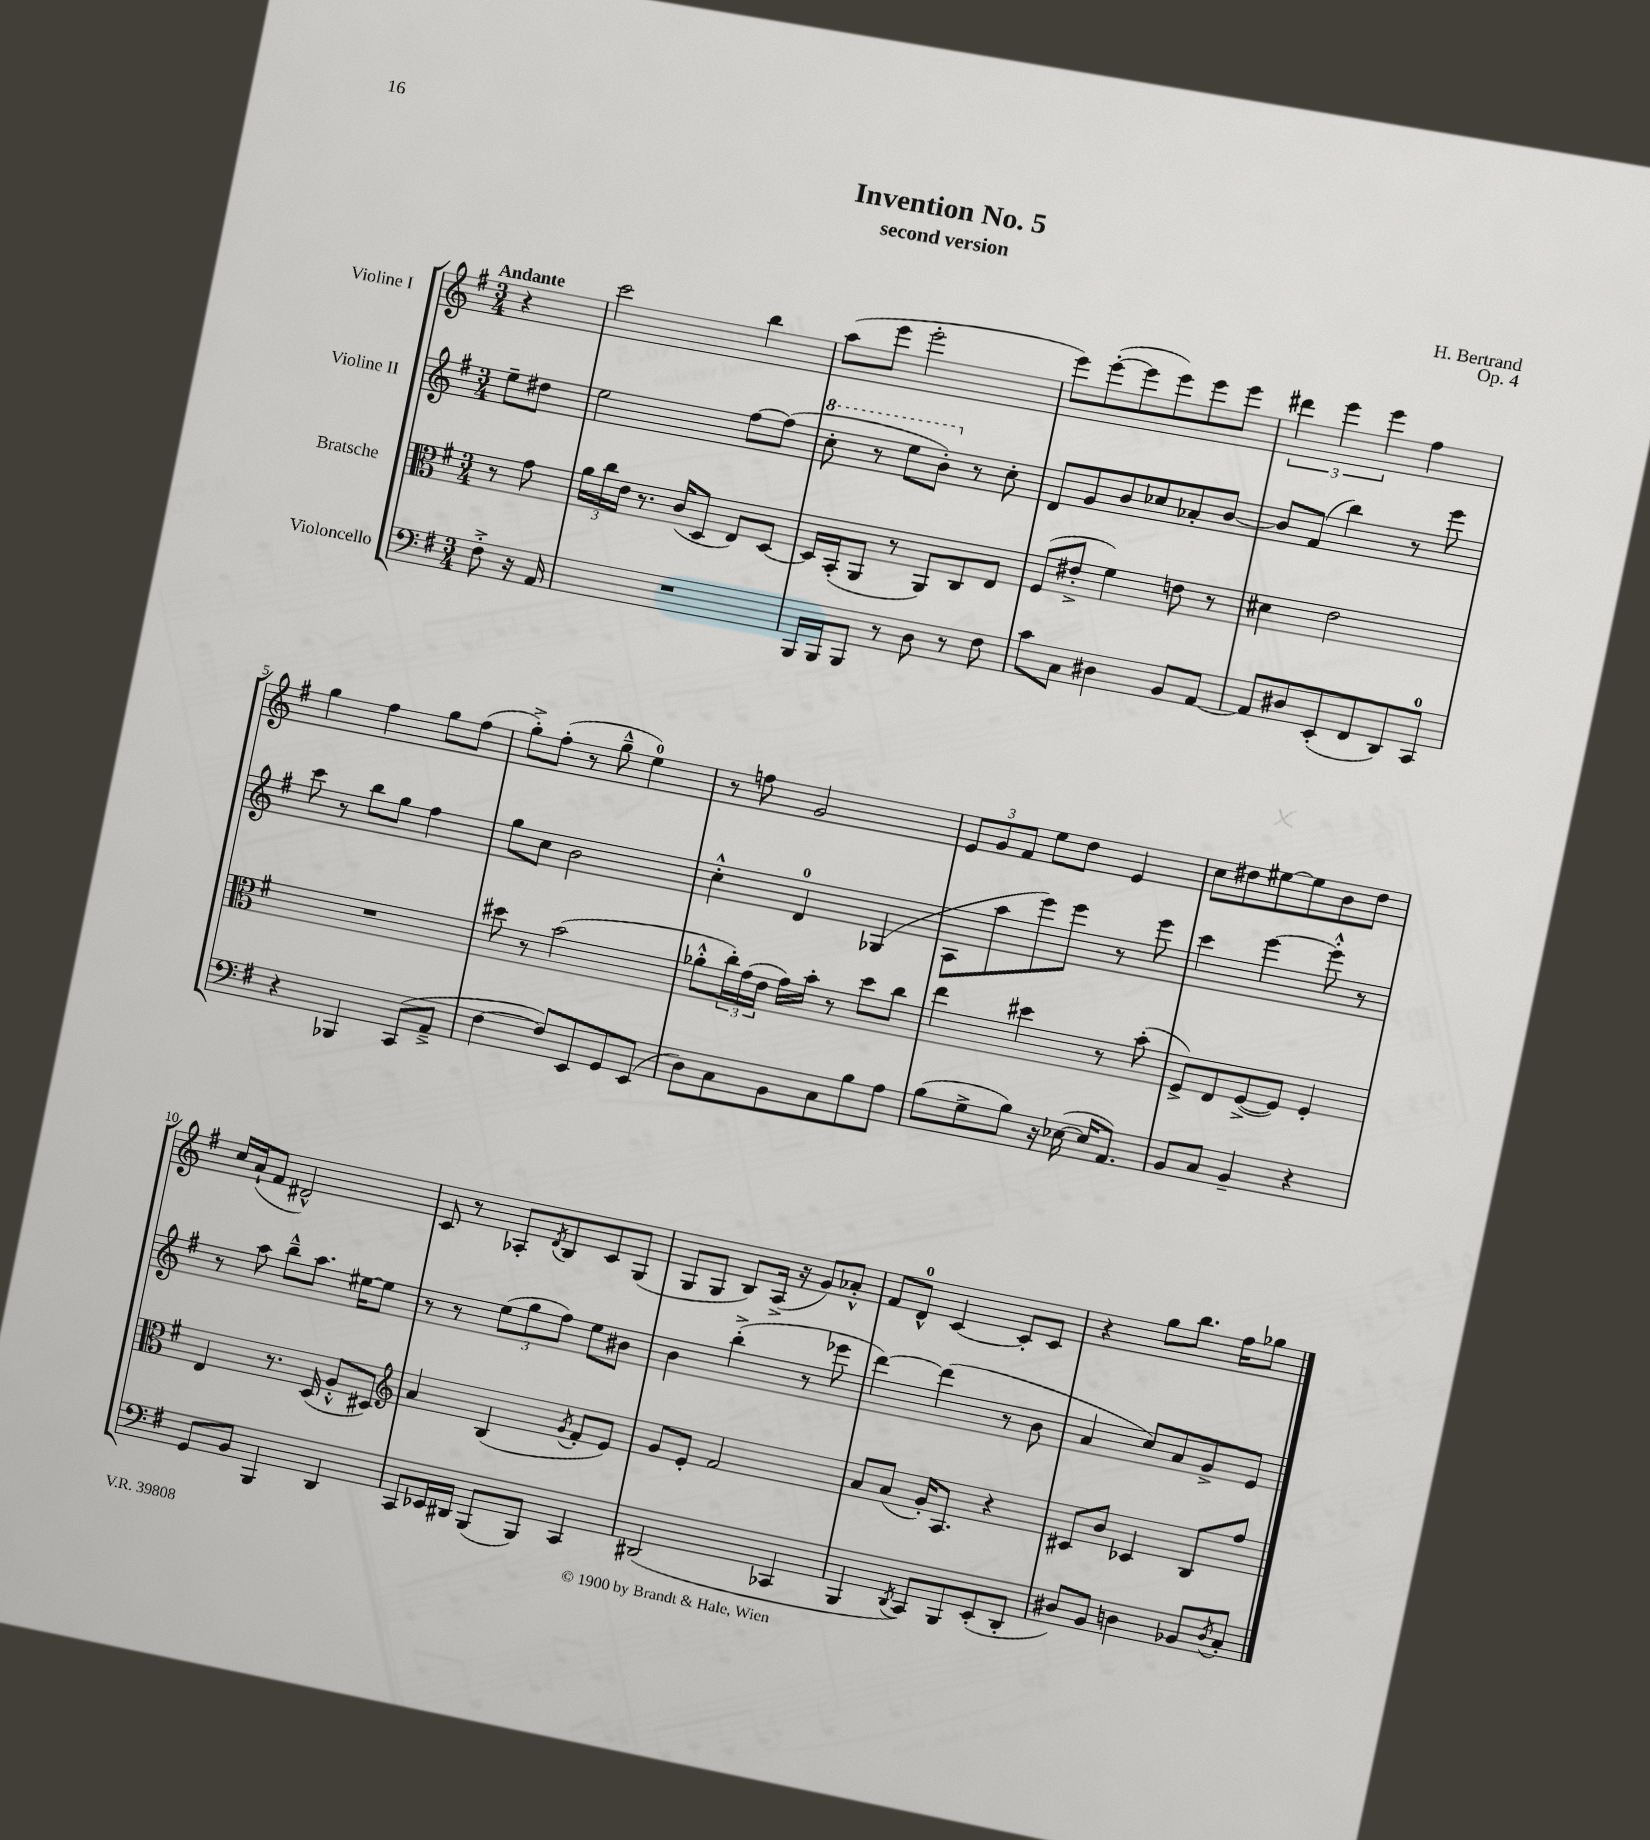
\header { title = "Invention No. 5" composer = "H. Bertrand" subtitle = "second version" opus = "Op. 4" }
<<
\new StaffGroup <<
\new Staff = "s0" \with { instrumentName = "Violine I" } {
    \clef treble \key g \major \numericTimeSignature \time 3/4 \partial 4 \tempo "Andante"
    r4 |
    c'''2 b''4 |
    a''8( e'''8 e'''2-. |
    e'''8) e'''8~-.( e'''8 e'''8) e'''8 e'''8 |
    \tuplet 3/2 { dis'''4 e'''4 e'''4 } fis''4 |
    g''4 fis''4 g''8 fis''8( |
    g''8-.->) fis''8-.( r8 g''8---^ e''4-0) |
    r8 f''8 g'2 |
    \tuplet 3/2 { e'8 g'8 fis'8 } e''8 d''8 e'4 |
    c''8 dis''8 eis''8~ eis''8 b'8 dis''8 |
    c''16 a'16-!( fis'8 dis'2-^) |
    c'8 r8 aes8-. \acciaccatura { d'8 } b8 c'8 g8( |
    g8 g8 b8) a16->( r16 g'8) aes'8-.-^ |
    fis'8 d'8-0-^ c'4~ c'8-. c'8 |
    r4 g''8 b''8. fis''16 ges''8 \bar "|." |
}
\new Staff = "s1" \with { instrumentName = "Violine II" } {
    \clef treble \key g \major \numericTimeSignature \time 3/4 \partial 4
    e''8-- dis''8 |
    e''2 fis''8~ fis''8( |
    \ottava #1 c'''8-. r8 e'''8 b''8-.) \ottava #0 r8 c''8-. |
    d'8 g'8 b'8 ces''8 aes'8-. b'8~ |
    b'8 fis'8( b''4) r8 e'''8 |
    c'''8 r8 b''8 g''8 fis''4 |
    g''8 c''8 b'2 |
    c''4-.-^ d'4-0 ges4( |
    a8 a''8 e'''8) e'''8 r8 e'''8 |
    c'''4 e'''4~ e'''8-.-^ r8 |
    r8 a''8 b''8---^ a''8. eis''16~ eis''8 |
    r8 r8 \tuplet 3/2 { e''8( g''8 fis''8) } e''8 bis'8 |
    b'4 b''4-.->( r8 ees'''8 |
    d'''4~) d'''4( r8 b'8 |
    a'4 c''8) a'8 g'8-> e'8 \bar "|." |
}
\new Staff = "s2" \with { instrumentName = "Bratsche" } {
    \clef alto \key g \major \numericTimeSignature \time 3/4 \partial 4
    r8 g'8 |
    \tuplet 3/2 { a'16 c''16 e'16 } r8. c'16( d8 e8) d8~ |
    d16 b,16-.( a,8 r8 a,8) c8 e8 |
    fis8( eis'8-.-> fis'4) e'8 r8 |
    dis'4 e'2 |
    R2. |
    dis''8 r8 b'2( |
    aes'8-.-^ \tuplet 3/2 { c''16-.) g'16( e'16 } g'16) b'16-. r8 d''8 c''8 |
    e''4 dis''4 r8 b'8-.( |
    fis8->) e8 fis8~->( fis8) fis4-. |
    e4 r8. d16( a8-.-^ dis8) |
    \clef treble a'4 b4( \acciaccatura { g'8 } fis'8-. e'8) |
    g'8 e'8-. fis'2 |
    a'8 a'8( g'16-.) a8. r4 |
    cis'8 b'8 ces'4 b8 fis''8 \bar "|." |
}
\new Staff = "s3" \with { instrumentName = "Violoncello" } {
    \clef bass \key g \major \numericTimeSignature \time 3/4 \partial 4
    fis8-.-> r16 a,16 |
    R2. |
    b,,16 b,,16 b,,8 r8 d8 r8 fis8 |
    c'8 c8 dis4 b,8 a,8~ |
    a,8 dis8 e,8-.( fis,8 d,8) c,8-0 |
    r4 bes,,4 c,8( a,8---> |
    fis4~ fis8) e,8 g,8 e,8( |
    d8) c8 b,8 c8 b8 a8 |
    b8( g8-> b8) r16 ees16~( ees16 a,8.) |
    b,8 c8 b,4-- r4 |
    g,8 b,8 b,,4 d,4 |
    c,8 ees,16 dis,16 b,,8( b,,8) c,4 |
    dis,2( ces,4 |
    b,,4 \acciaccatura { d,8 } c,8) b,,8 e,8-.( d,8-. |
    dis8) b,8 d4 bes,8 \acciaccatura { d8 } c8-. \bar "|." |
}
>>
>>
